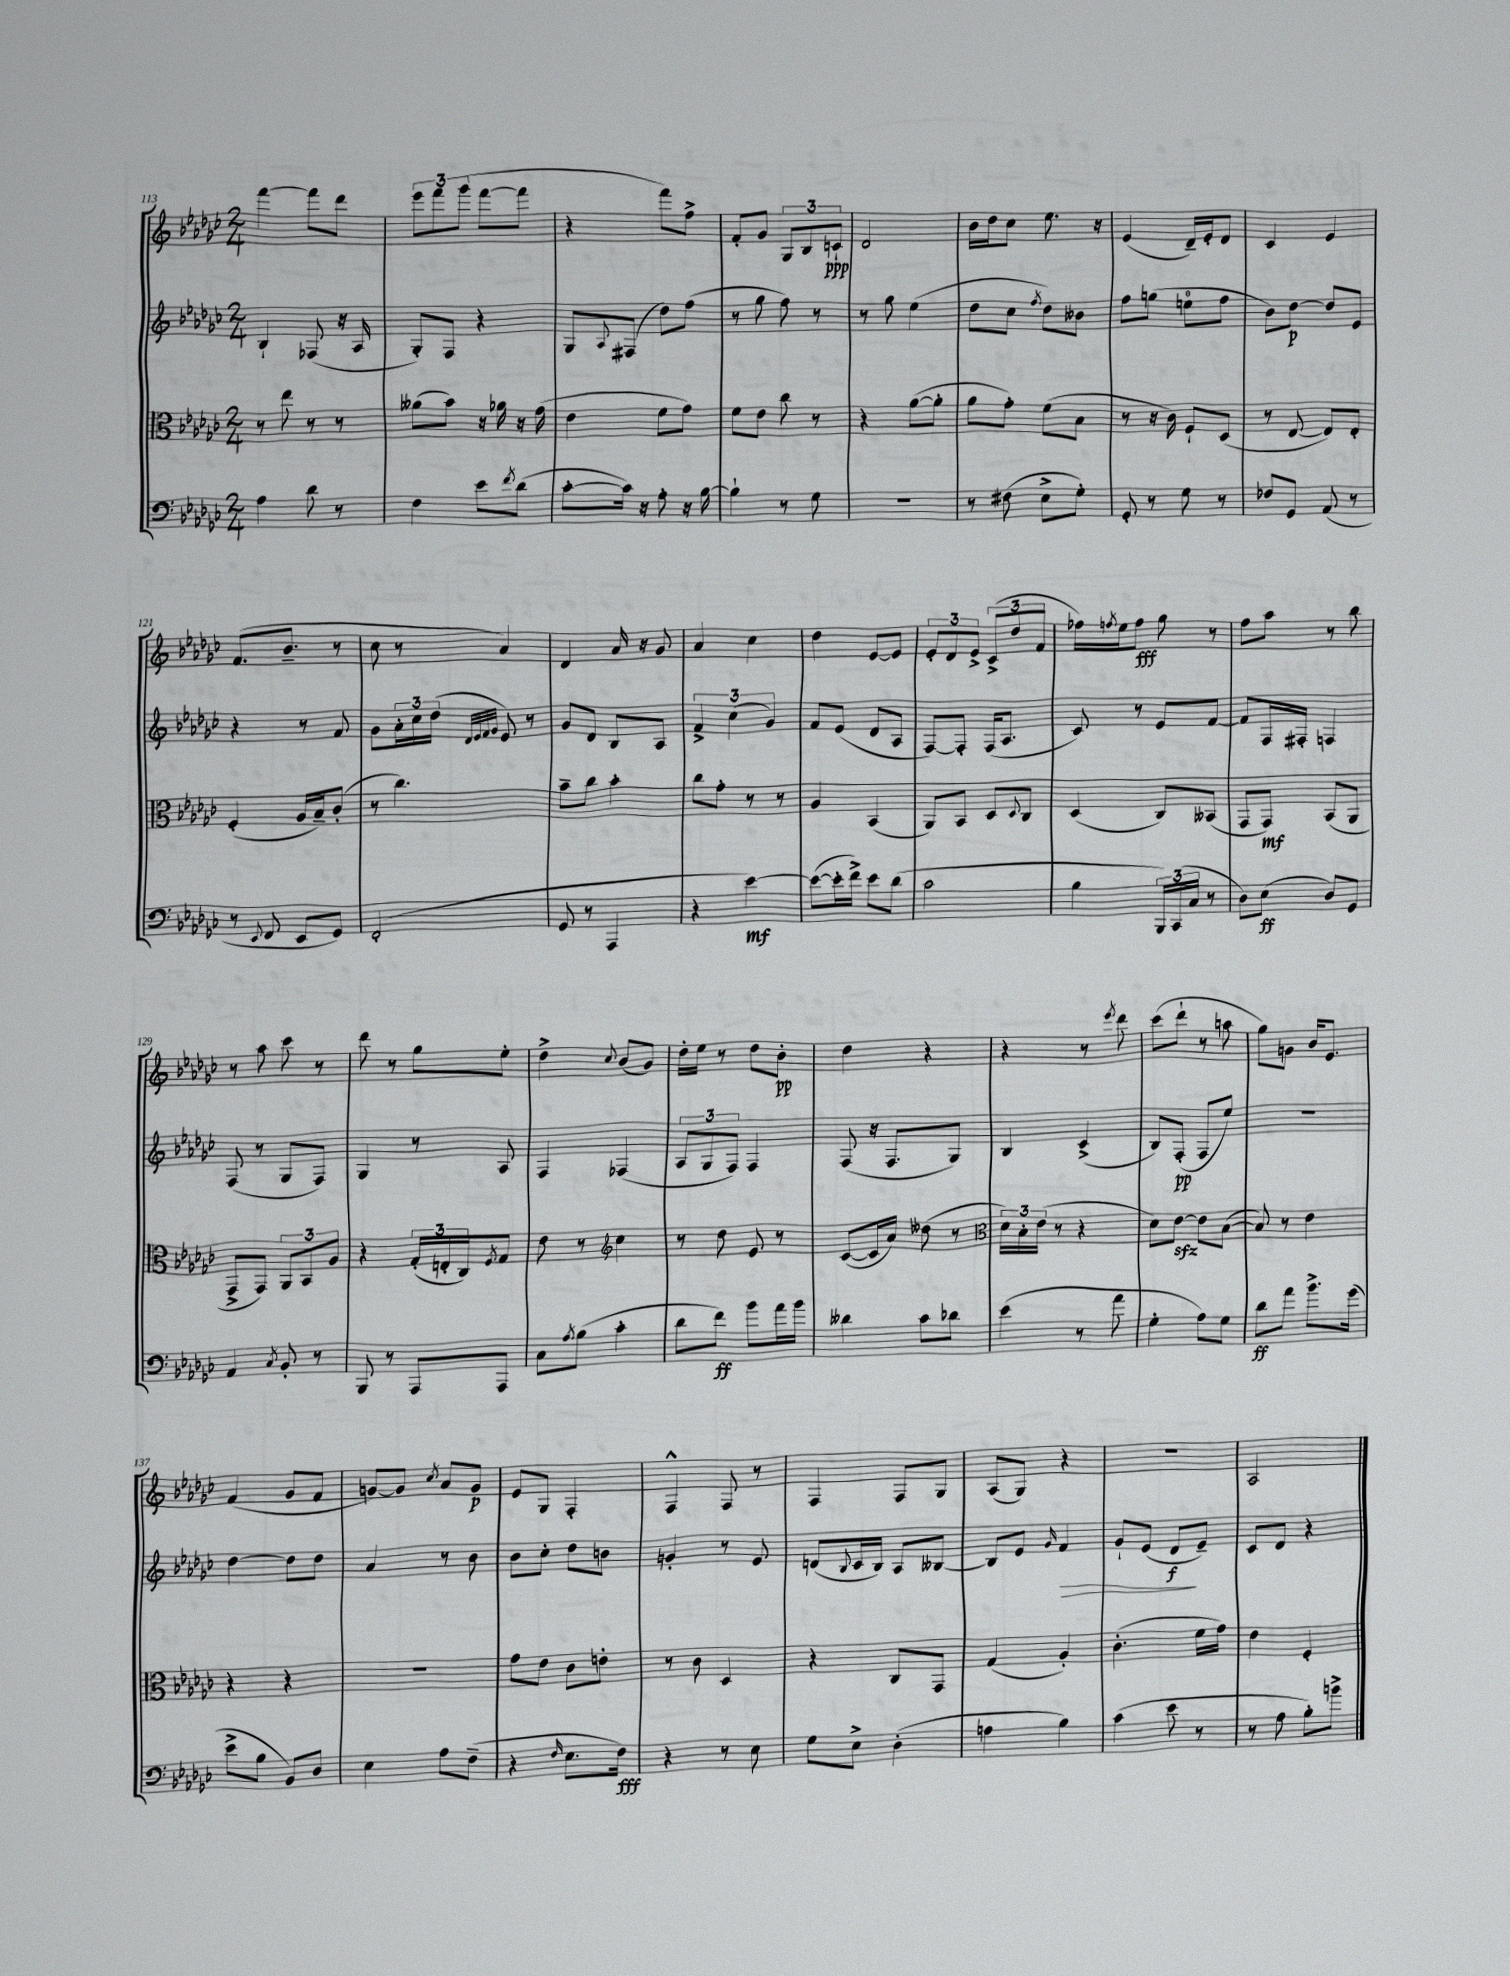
<<
\new StaffGroup <<
\new Staff = "s0" {
    \clef treble \key ges \major \numericTimeSignature \time 2/4
    f'''4~ f'''8 des'''8 |
    \tuplet 3/2 { ees'''8 f'''8 ges'''8( } f'''8~ f'''8 |
    r4 f'''8) f''8-> |
    f'8-. ges'8 \tuplet 3/2 { ges8 bes8 c'8-!\ppp } |
    des'2 |
    bes'16 des''16 ces''8 ees''8. r16 |
    ees'4( des'16--) ees'16-. des'8 |
    ces'4 ees'4 |
    f'8.( bes'8.-- r8 |
    ces''8 r8 aes'4) |
    des'4 aes'16 r16 ges'8 |
    aes'4 ces''4 |
    des''4 ees'8~ ees'8 |
    \tuplet 3/2 { ees'8-. des'8 ees'8-> } \tuplet 3/2 { ces'8->( des''8 f'8 } |
    fes''16) \acciaccatura { f''8 } ees''16 f''8\fff ges''8 r8 |
    f''8 aes''8 r8 bes''8 |
    r8 aes''8 ces'''8 r8 |
    des'''8 r8 ges''8 ees''8-. |
    des''4-> \appoggiatura { ces''8 } bes'8( ges'8) |
    des''16-. ees''16 r8 des''8 bes'8-.\pp |
    des''4 r4 |
    r4 r8 \acciaccatura { ees'''8 } des'''8 |
    ces'''8( des'''8-! r8 a''8 |
    ges''8) g'8 bes'16 ees'8. |
    f'4( ges'8 f'8 |
    g'8~) g'8 \acciaccatura { ces''8 } aes'8 g'8\p |
    ees'8 ges8 f4-. |
    f4-^ f8 r8 |
    f4 f8 ges8 |
    aes8( ges8) r4 |
    R2 |
    aes2 \bar "|." |
}
\new Staff = "s1" {
    \clef treble \key ges \major \numericTimeSignature \time 2/4
    bes4-! fes8( r16 aes16 |
    ges8-.) f8 r4 |
    ges8 \appoggiatura { aes8 } fis8( des''8) f''8( |
    r8 ges''8 f''8) r8 |
    r8 ges''8 ees''4( |
    des''8 ces''8 \acciaccatura { f''8 } des''8) beses'8 |
    f''8 g''8( e''8-0 f''8 |
    bes'8) des''8~\p des''8 ees'8 |
    r4 r8 f'8 |
    ges'8 \tuplet 3/2 { aes'16-. ces''16 des''16( } \grace { des'32 ees'32 f'32 ges'32 } ees'8) r8 |
    ges'8 des'8 bes8 aes8 |
    \tuplet 3/2 { f'4-> ces''4( ges'4) } |
    f'8 ees'8( des'8 aes8 |
    f8~) f8-. f16( aes8. |
    ces'8) r8 ees'8 f'8~ |
    f'8 f16 fis16-. f4 |
    f8( r8 ges8 f8) |
    ges4 r8 aes8 |
    f4 fes4( |
    \tuplet 3/2 { aes8 ges8 f8) } f4 |
    f8( r16 f8. ges8) |
    bes4 ces'4->( |
    bes8) f8-.\pp( f8 ees''8) |
    R2 |
    des''4~ des''8 des''8 |
    aes'4 r8 bes'8 |
    bes'8 ces''8-. des''8 b'8 |
    g'4-. r8 ees'8 |
    d'8( \appoggiatura { bes8 } ces'16 bes16) aes8 beses8~ |
    beses8 ees'8 \grace { ges'16 } f'4\> |
    ges'8-! ees'8( des'8\f\! ees'8--) |
    ces'8 des'8 r4 \bar "|." |
}
\new Staff = "s2" {
    \clef alto \key ges \major \numericTimeSignature \time 2/4
    r8 ees''8 r8 r8 |
    aeses'8( bes'8) r16 aes'16 r16 ges'16( |
    ees'4 f'8 ges'8) |
    f'8 ees'8 ces''8 r8 |
    r4 aes'8~( aes'8-. |
    aes'8 ges'8-.) f'8( bes8 |
    r8 r16 ces'16) f8-! des8( |
    r8 ees8~ ees8) ees8-. |
    f4-.( aes16 bes16--) ces'8-.( |
    r8 ces''4.) |
    bes'8-- ces''8 bes'4-. |
    ces''8 ges'8-. r8 r8 |
    aes4 bes,4( |
    aes,8) bes,8 des8 \appoggiatura { des8 } ces8 |
    des4( ces8) beses,8( |
    ges,8 ges,8\mf) bes,8( aes,8 |
    ges,8-> ges,8) \tuplet 3/2 { aes,8 bes,8 aes8 } |
    r4 \tuplet 3/2 { ges16-.( e16-. ces16) } \acciaccatura { f8 } ges8 |
    ees'8 r8 \clef treble ces''4 |
    r8 des''8 ees'8 r8 |
    ces'8~( ces'16 aes'16) deses''8( r8 |
    \clef alto \tuplet 3/2 { des'16) bes16-. ees'16( } r8 r4 |
    des'8) ees'8~\sfz ees'8 bes8~( |
    bes8) r8 ees'4 |
    r4 r4 |
    R2 |
    ges'8 ees'8 ces'8 e'8-. |
    r8 ces'8 des4 |
    r4 ces8 ges,8 |
    ges4( aes4-.) |
    ces'4.-.( f'16 ges'16) |
    ees'4 f4-. \bar "|." |
}
\new Staff = "s3" {
    \clef bass \key ges \major \numericTimeSignature \time 2/4
    aes4 des'8 r8 |
    f4 ees'8 \acciaccatura { f'8 } des'8( |
    ces'8~-. ces'16) r16 aes8-. r16 bes16~ |
    bes4-! r8 ges8 |
    r2 |
    r8 fis8( ees8-> ges8-.) |
    ges,8-. r8 ges8 r8 |
    fes8 ges,8 aes,8( r8 |
    r8 \appoggiatura { ees,8 } f,8 ees,8 ges,8) |
    f,2-.( |
    ges,8 r8 aes,,4 |
    r4 ees'4~\mf) |
    ees'8~( ees'16-. f'16->) ees'8 des'8( |
    ces'2 |
    bes4 \tuplet 3/2 { bes,,16) ces,16( ces16 } r8 |
    des8) ees8\ff( des8) ges,8 |
    aes,4 \acciaccatura { ces8 } bes,8-. r8 |
    bes,,8 r8 aes,,8 aes,,8 |
    ces8 \acciaccatura { aes8 } bes8( ces'4-. |
    des'8 f'8\ff) bes'8 aes'16 bes'16 |
    deses'4 ces'8 des'8 |
    ees'4( r8 aes'8 |
    ges4-. aes8) ges8 |
    des'8\ff aes'8 bes'8.-> ges'16( |
    ees'8-> bes8 bes,8) des8 |
    ees4 aes8 f8--( |
    r4 \grace { f16 } ees8. f16\fff) |
    r4 r8 ees8 |
    ges8 ees8-> des4-.( |
    a4 bes4) |
    ces'4( ees'8 r8 |
    r8 aes8 bes8-.) b'8-> \bar "|." |
}
>>
>>
\layout { \context { \Score currentBarNumber = #113 } }
